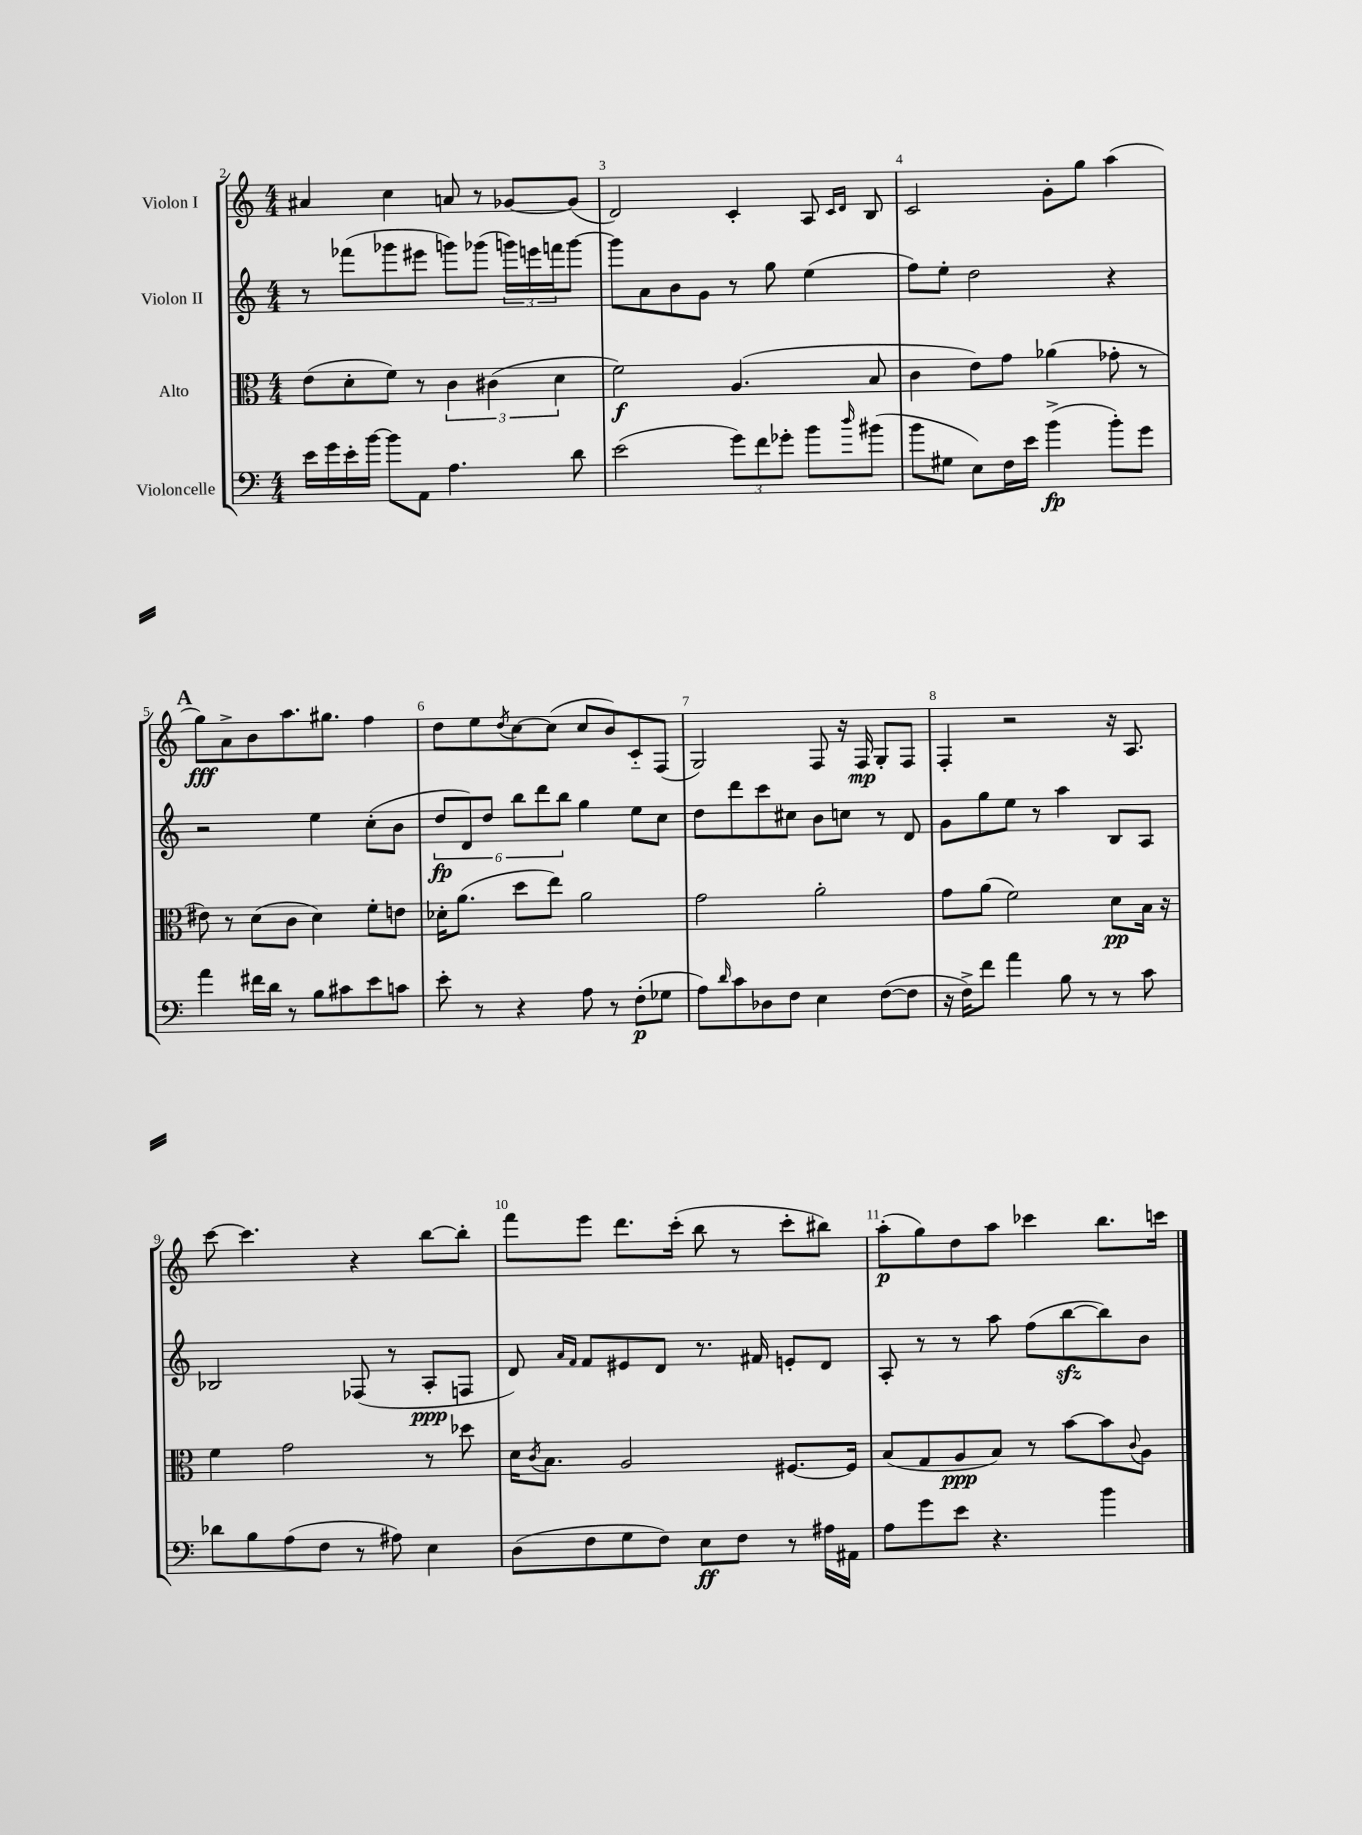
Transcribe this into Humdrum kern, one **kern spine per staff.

**kern	**dynam	**kern	**dynam	**kern	**dynam	**kern	**dynam
*part4	*part4	*part3	*part3	*part2	*part2	*part1	*part1
*staff4	*staff4	*staff3	*staff3	*staff2	*staff2	*staff1	*staff1
*I"Violoncelle	*	*I"Alto	*	*I"Violon II	*	*I"Violon I	*
*clefF4	*	*clefC3	*	*clefG2	*	*clefG2	*
*k[]	*	*k[]	*	*k[]	*	*k[]	*
*M4/4	*	*M4/4	*	*M4/4	*	*M4/4	*
=2	=2	=2	=2	=2	=2	=2	=2
16e\LL	.	(8e\L	.	8r	.	4a#X/	.
16g\	.	.	.	.	.	.	.
16e'\	.	8d'\	.	(8fff-X\L	.	.	.
[16b\JJ	.	.	.	.	.	.	.
8b\L]	.	8f\J)	.	8ggg-X\	.	4cc\	.
8AA\J	.	8r	.	8eee#X\J	.	.	.
4.A\	.	6c\	.	8gggn\L)	.	8an/	.
.	.	.	.	(8ggg-X\J	.	8r	.
.	.	(6c#X\	.	.	.	.	.
.	.	.	.	24gggn\LL)	.	[8g-X/L	.
.	.	.	.	24eeen\	.	.	.
.	.	6d\	.	24fffn\J	.	.	.
8d\	.	.	.	[8ggg\J	.	(8g-/J]	.
=3	=3	=3	=3	=3	=3	=3	=3
(2e\	.	2f\)	f	8ggg\L]	.	2d/)	.
.	.	.	.	8a\	.	.	.
.	.	.	.	8b\	.	.	.
.	.	.	.	8g\J	.	.	.
12g\L)	.	(4.A/	.	8r	.	4c'/	.
12f\	.	.	.	.	.	.	.
.	.	.	.	8gg\	.	.	.
12g-X'\J	.	.	.	.	.	.	.
8b\L	.	.	.	(4ee\	.	8A/	.
.	.	.	.	.	.	16qqc/LL	.
16qqdd/	.	.	.	.	.	16qqd/JJ	.
(8b#X\J	.	8B/	.	.	.	8B/	.
=4	=4	=4	=4	=4	=4	=4	=4
8b\L	.	4c\	.	8ff\L)	.	2c/	.
8G#X\J	.	.	.	8ee'\J	.	.	.
8E\L)	.	8e\L)	.	2dd\	.	.	.
16F\L	.	8g\J	.	.	.	.	.
16e\JJ	.	.	.	.	.	.	.
(4b^\	fp	(4a-X\	.	.	.	8g'\L	.
.	.	.	.	.	.	8gg\J	.
8b'\L)	.	8g-X'\	.	4r	.	(4aa\	.
8g\J	.	8r	.	.	.	.	.
!!LO:LB:g=z
!!LO:REH:place=s1:t=A
=5	=5	=5	=5	=5	=5	=5	=5
4a\	.	8e#X\)	.	2r	.	8gg\L)	fff
.	.	8r	.	.	.	8a^\	.
16f#X\LL	.	(8d\L	.	.	.	8b\	.
16d\JJ	.	.	.	.	.	.	.
8r	.	8c\J	.	.	.	8.aa\	.
8B\L	.	4d\)	.	4ee\	.	.	.
.	.	.	.	.	.	8.gg#X\J	.
8c#X\	.	.	.	.	.	.	.
8e\	.	8f'\L	.	(8cc'\L	.	4ff\	.
8cn\J	.	8en\J	.	8b\J	.	.	.
=6	=6	=6	=6	=6	=6	=6	=6
8e'\	.	16d-X'\KL	.	12dd/L	fp	8dd\L	.
.	.	(8.a\J	.	.	.	.	.
.	.	.	.	12d/)	.	.	.
8r	.	.	.	.	.	8ee\	.
.	.	.	.	12dd/J	.	.	.
.	.	.	.	.	.	8qdd/	.
4r	.	8dd\L	.	12bb\L	.	[8cc\	.
.	.	.	.	12ddd\	.	.	.
.	.	8ee\J)	.	.	.	(8cc\J]	.
.	.	.	.	12bb\J	.	.	.
8A\	.	2a\	.	4gg\	.	8cc/L	.
8r	.	.	.	.	.	8b/)	.
(8F'\L	p	.	.	8ee\L	.	8c/	.
8G-X\J	.	.	.	8cc\J	.	(8F/J	.
=7	=7	=7	=7	=7	=7	=7	=7
8A\L)	.	2g\	.	8dd\L	.	2G/)	.
16qqd/	.	.	.	.	.	.	.
8c\	.	.	.	8ddd\	.	.	.
8D-X\	.	.	.	8ccc\	.	.	.
8F\J	.	.	.	8cc#X\J	.	.	.
4E\	.	2a'\	.	8b\L	.	8F/	.
.	.	.	.	8ccn\J	.	16r	.
.	.	.	.	.	.	16F/	mp
([8F\L	.	.	.	8r	.	8G'/L	.
8F\J]	.	.	.	8d/	.	8F/J	.
=8	=8	=8	=8	=8	=8	=8	=8
16r	.	8g\L	.	8g\L	.	4F'/	.
16F^\KL)	.	.	.	.	.	.	.
8f\J	.	(8a\J	.	8gg\	.	.	.
4a\	.	2f\)	.	8ee\J	.	2r	.
.	.	.	.	8r	.	.	.
8B\	.	.	.	4aa\	.	.	.
8r	.	.	.	.	.	.	.
8r	.	8d\L	pp	8B/L	.	16r	.
.	.	.	.	.	.	8.A/	.
8c\	.	16B\Jk	.	8A/J	.	.	.
.	.	16r	.	.	.	.	.
!!LO:LB:g=z
=9	=9	=9	=9	=9	=9	=9	=9
8d-X\L	.	4f\	.	2B-X/	.	[8ccc\	.
8B\	.	.	.	.	.	4.ccc\]	.
(8A\	.	2g\	.	.	.	.	.
8F\J	.	.	.	.	.	.	.
8r	.	.	.	(8F-X/	.	4r	.
8A#X\)	.	.	.	8r	.	.	.
4E\	.	8r	.	8A'/L	ppp	[8bb\L	.
.	.	8dd-X\	.	8Fn/J	.	8bb'\J]	.
=10	=10	=10	=10	=10	=10	=10	=10
(8D\L	.	16d\KL	.	8d/)	.	8fff\L	.
.	.	8qc/	.	.	.	.	.
.	.	8.B\J	.	.	.	.	.
.	.	.	.	16qqa/LL	.	.	.
.	.	.	.	16qqf/JJ	.	.	.
8F\	.	.	.	8f/L	.	8eee\J	.
8G\	.	2A/	.	8e#X/	.	8.ddd\L	.
8F\J)	.	.	.	8d/J	.	.	.
.	.	.	.	.	.	(16ccc'\Jk	.
8E\L	ff	.	.	8.r	.	8bb\	.
8F\J	.	.	.	.	.	8r	.
.	.	.	.	16f#X/	.	.	.
8r	.	[8.F#X/L	.	8en'/L	.	8ccc'\L	.
16A#X\LL	.	.	.	8d/J	.	8bb#X\J)	.
16AA#X\JJ	.	16F#/Jk]	.	.	.	.	.
=11	=11	=11	=11	=11	=11	=11	=11
8A\L	.	(8B/L	.	8A'/	.	(8aa'\L	p
8g\	.	8G/	.	8r	.	8gg\)	.
8e\J	.	8A/	ppp	8r	.	8dd\	.
4.r	.	8B/J)	.	8aa\	.	8aa\J	.
.	.	8r	.	(8ff\L	.	4ccc-X\	.
.	.	[8b\L	.	[8bbzz\	.	.	.
4b\	.	8b\]	.	8bb\])	.	8.bb\L	.
.	.	8qqc/	.	.	.	.	.
.	.	8A\J	.	8b\J	.	.	.
.	.	.	.	.	.	16cccn\Jk	.
==	==	==	==	==	==	==	==
*-	*-	*-	*-	*-	*-	*-	*-
